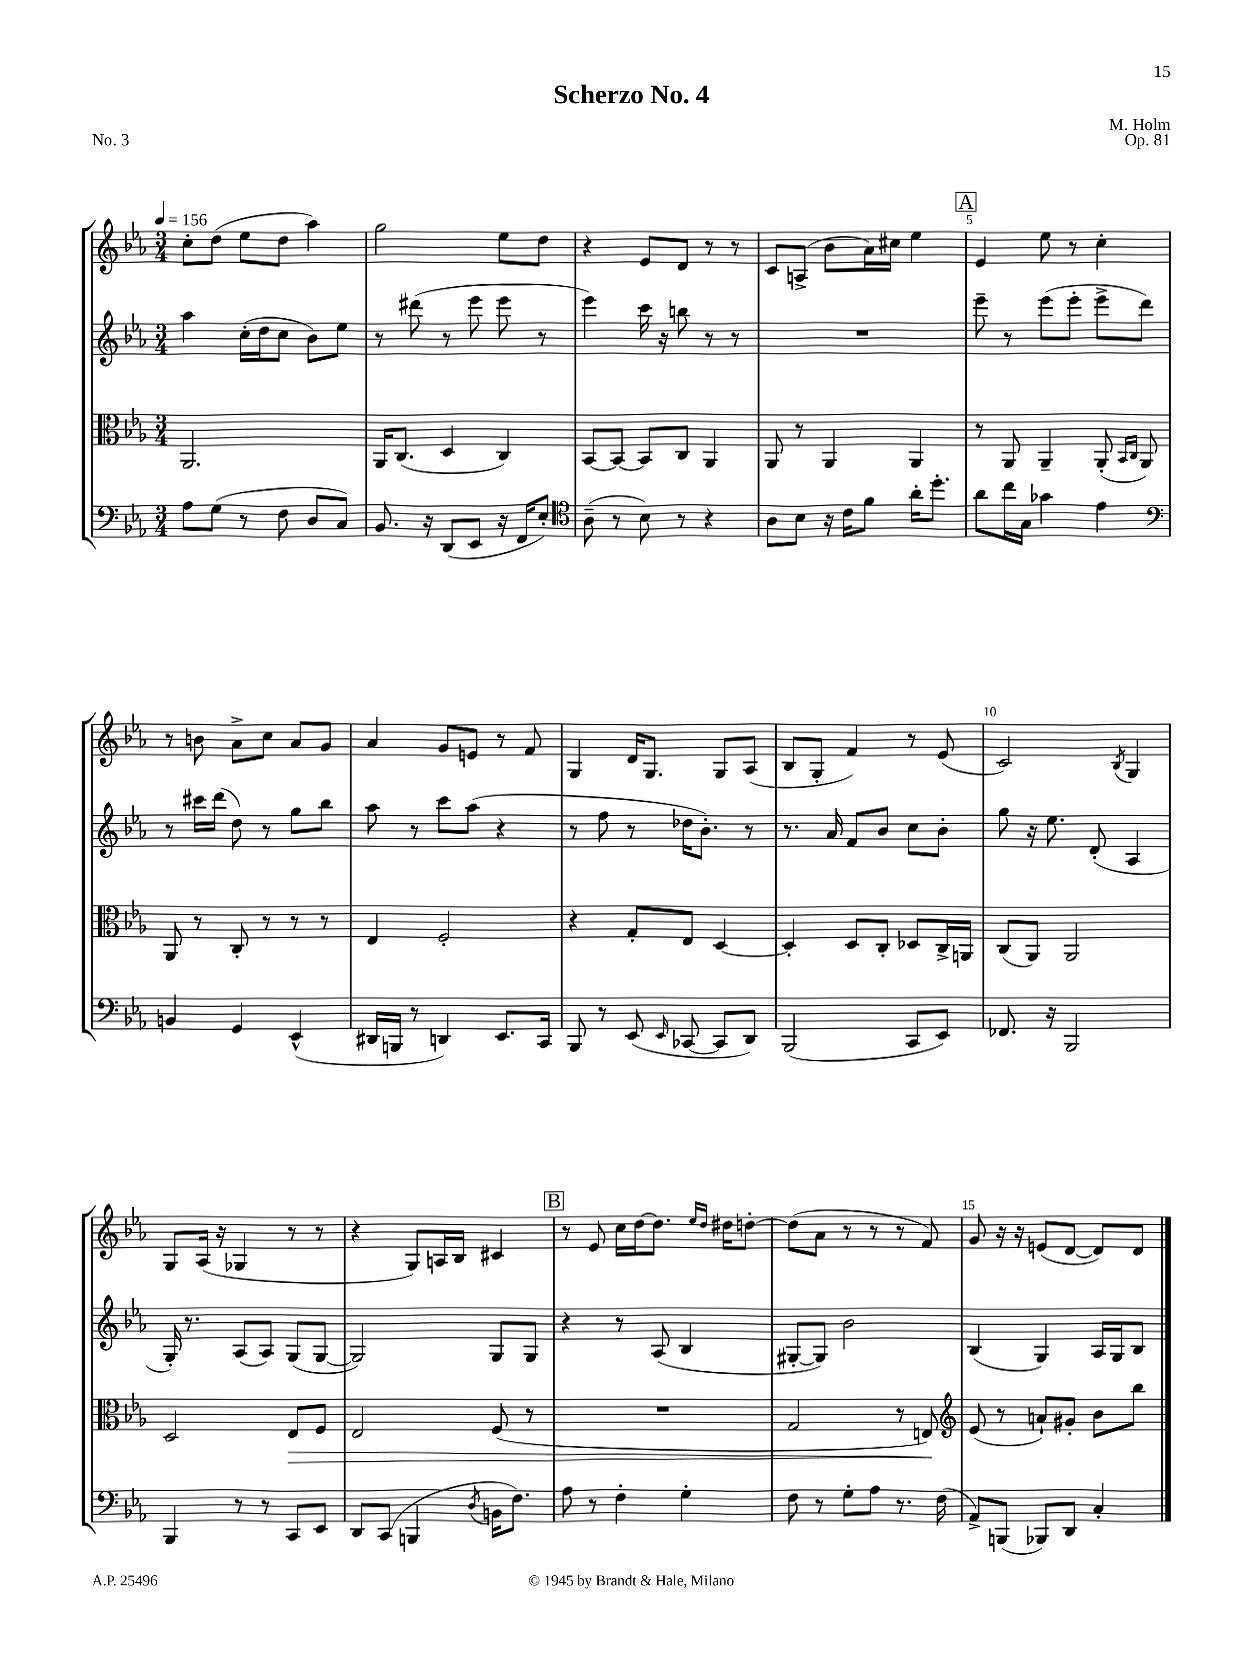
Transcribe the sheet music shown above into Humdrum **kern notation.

**kern	**kern	**kern	**kern
*staff4	*staff3	*staff2	*staff1
*clefF4	*clefC3	*clefG2	*clefG2
*k[b-e-a-]	*k[b-e-a-]	*k[b-e-a-]	*k[b-e-a-]
*M3/4	*M3/4	*M3/4	*M3/4
*MM156	*MM156	*MM156	*MM156
8A-\L	2.AA-/	4aa-\	8cc'\L
(8G\J	.	.	(8dd\J
8r	.	(16cc'\LL	8ee-\L
.	.	16dd\J	.
8F\	.	8cc\J	8dd\J
8D/L	.	8b-\L)	4aa-\)
8C/J)	.	8ee-\J	.
=	=	=	=
8.BB-/	16AA-/LK	8r	2gg\
.	(8.C/J	.	.
.	.	(8ddd#\	.
16r	.	.	.
(8DD/L	4D/	8r	.
8EE-/J	.	8eee-\	.
16r	4C/)	8eee-\	8ee-\L
16FF/LK	.	.	.
8E-'/J)	.	8r	8dd\J
=	=	=	=
*clefC4	*	*	*
(8A-~\	[8BB-/L	4eee-\)	4r
8r	8BB-/_J	.	.
8B-\)	8BB-/]L	16ccc\	8e-/L
.	.	16r	.
8r	8C/J	8bb\	8d/J
4r	4AA-/	8r	8r
.	.	8r	8r
=	=	=	=
8A-\L	8AA-/	2.r	8c/L
8B-\J	8r	.	(8A^/J
16r	4AA-/	.	8b-\L
16c\LK	.	.	.
8f\J	.	.	16a-\L)
.	.	.	16cc#\JJ
16a-'\LK	4AA-/	.	4ee-\
8.dd'\J	.	.	.
=	=	=	=
8a-\L	8r	8eee-~\	4e-/
16cc\L	8AA-/	8r	.
16G\JJ	.	.	.
4g-\	4AA-~/	(8eee-\L	8ee-\
.	.	8eee-'\J	8r
4e-\	(8AA-'/	8eee-^\L	4cc'\
.	16qqBB-/LL	.	.
.	16qqC/JJ	.	.
.	8AA-/)	8ddd\J)	.
=	=	=	=
*clefF4	*	*	*
4BB/	8AA-/	8r	8r
.	8r	16ccc#\LL	8b\
.	.	(16ddd\JJ	.
4GG/	8C'/	8dd\)	8a-^\L
.	8r	8r	8cc\J
(4EE-^^/	8r	8gg\L	8a-/L
.	8r	8bb-\J	8g/J
=	=	=	=
16DD#/LL	4E-/	8aa-\	4a-/
16BBB/JJ	.	.	.
8r	.	8r	.
4DD/)	2F'/	8ccc\L	8g/L
.	.	(8aa-\J	8e/J
8.EE-/L	.	4r	8r
.	.	.	8f/
16CC/Jk	.	.	.
=	=	=	=
8BBB-/	4r	8r	4G/
8r	.	8ff\	.
(8EE-/	8G'/L	8r	16d/LK
.	.	.	8.G/J
16qqEE-/	.	.	.
[8CC-/	8E-/J	16dd-\LK	.
.	.	8.b-'\J)	.
8CC-/]L	[4D/	.	8G/L
8DD/J)	.	8r	(8A-/J
=	=	=	=
(2BBB-/	4D'/]	8.r	8B-/L
.	.	.	8G'/J
.	.	16a-/	.
.	8D/L	8f/L	4f/)
.	8C'/J	8b-/J	.
8CC/L	8D-/L	8cc\L	8r
8EE-/J)	16C^/L	8b-'\J	(8e-/
.	16AA/JJ	.	.
=	=	=	=
8.FF-/	(8C/L	8gg\	2c/)
.	8AA-/J)	16r	.
16r	.	8.ee-\	.
2BBB-/	2AA-/	.	.
.	.	(8d'/	.
.	.	.	8qB-/
.	.	4A-/	4G/
=	=	=	=
4BBB-/	2D/	16G'/)	8G/L
.	.	8.r	.
.	.	.	(16A-/Jk
.	.	.	16r
8r	.	(8A-/L	4G-/
8r	.	8A-/J)	.
8CC/L	8E-/L	(8G/L	8r
8EE-/J	8F/J	[8G/J	8r
=	=	=	=
8DD/L	2E-/	2G/])	4r
(8CC/J	.	.	.
4BBB/	.	.	8G/L)
.	.	.	16A/L
.	.	.	16B-/JJ
8qD/	.	.	.
16BB\LK	(8F/	8G/L	4c#/
8.F\J)	.	.	.
.	8r	8G/J	.
=	=	=	=
8A-\	2.r	4r	8r
8r	.	.	8e-/
4F'\	.	8r	16cc\LL
.	.	.	[16dd\J
.	.	(8A-/	8.dd\]J
4G'\	.	4B-/	.
.	.	.	16qqee-/LL
.	.	.	16qqdd/JJ
.	.	.	16dd#\LK
.	.	.	[8dd'\J
=	=	=	=
8F\	2G/	[8G#'/L	(8dd\]L
8r	.	8G#/]J)	8a-\J
8G'\L	.	2b-\	8r
8A-\J	.	.	8r
8.r	8r	.	8r
.	8E/)	.	8f/)
(16F\	.	.	.
=	=	=	=
*	*clefG2	*	*
8AA-^/L)	(8e-/	(4B-/	8g/
(8BBB/J	8r	.	16r
.	.	.	16r
8BBB-/L)	8a`/L)	4G/)	(8e/L
8DD/J	8g#'/J	.	[8d/J
4C'/	8b-\L	16A-/LL	8d/]L)
.	.	16G/J	.
.	8bb-\J	8B-/J	8d/J
==	==	==	==
*-	*-	*-	*-
